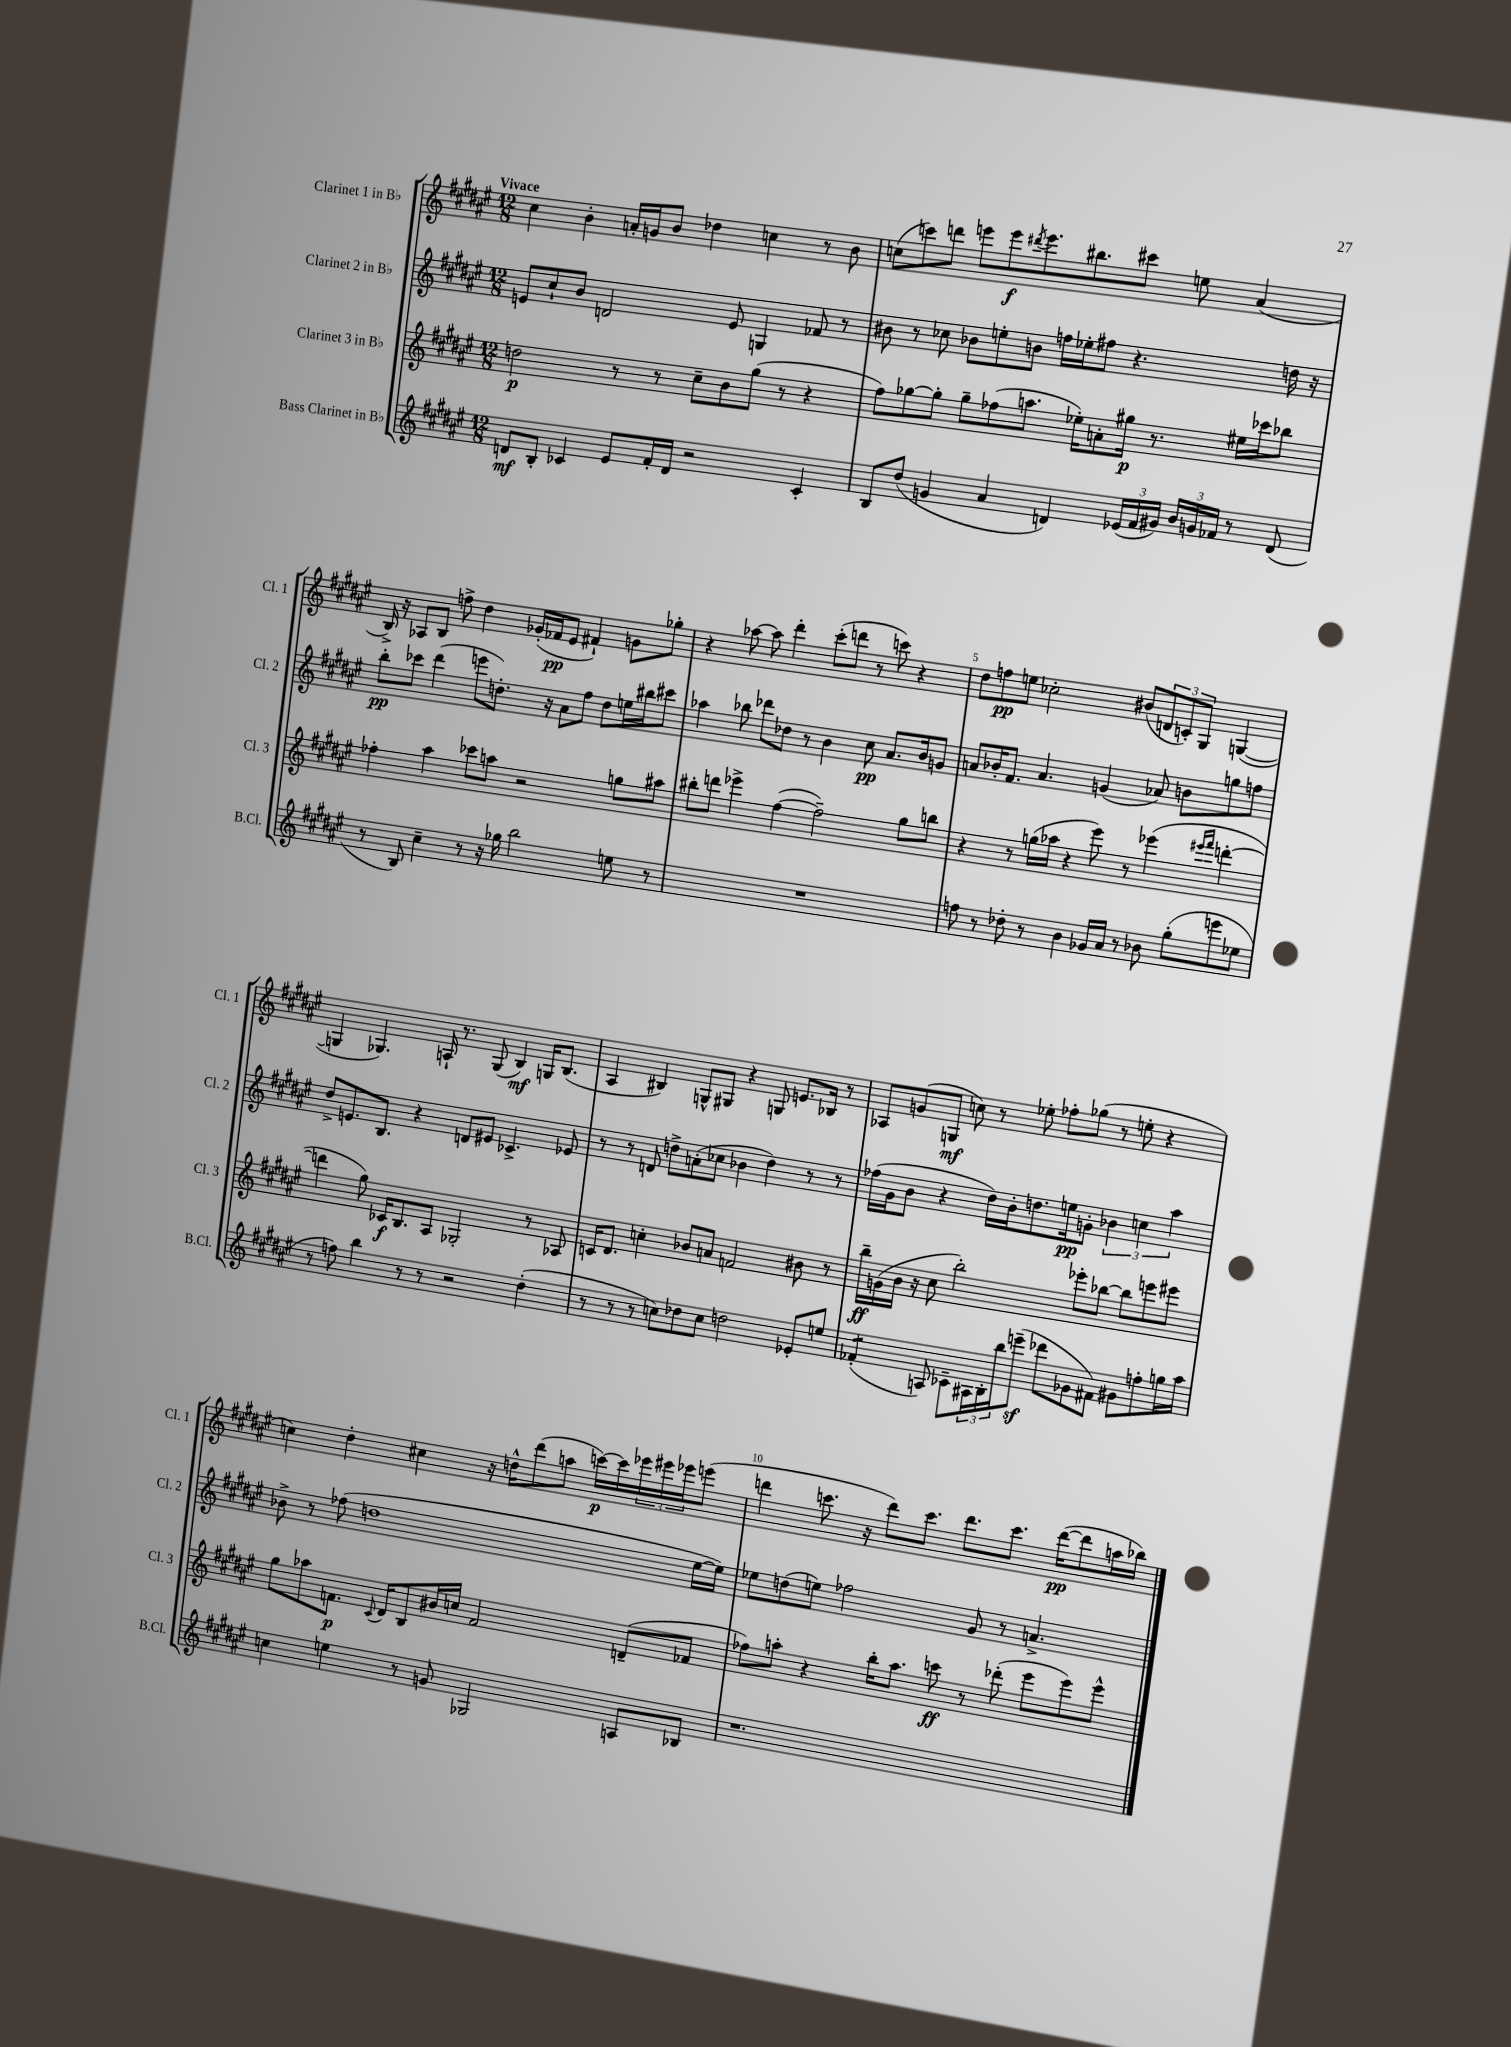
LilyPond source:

<<
\new StaffGroup <<
\new Staff = "s0" \with { instrumentName = "Clarinet 1 in Bb" shortInstrumentName = "Cl. 1" } {
    \clef treble \key fis \major \numericTimeSignature \time 12/8 \tempo "Vivace"
    cis''4 b'4-. a'16-. g'16 b'8 des''4 c''4 r8 b'8 |
    c''8( c'''8) d'''8 e'''8 e'''8\f \acciaccatura { dis'''8 } e'''8. bis''8. cis'''8 e''8 ais'4( |
    b16->) r16 aes8 b8 f''8-> dis''4 ges'16-.( fes'16\pp eis'8 fis'4-!) g'8 ges''8-. |
    r4 aes''8~ aes''8 dis'''4-. cis'''8-.( d'''8 r8 c'''8) r4 |
    dis''8 f''8\pp e''8 ces''2-. bis'8( \tuplet 3/2 { d'8 c'8-.) gis8 } g4~( |
    g4 ges4.) a16-! r8. ges8( b4\mf) g16 b8.( |
    ais4 bis4) g8-^ gis8 r4 g8 e'8. bes16 r8 |
    aes8 g'8( g8\mf c''8) r8 ees''8-. fes''8-. ges''8( r8 e''8-. r4 |
    c''4) dis''4-. cis''4 r16 d''16-^ dis'''8( a''8 c'''16~\p) c'''16 \tuplet 3/2 { ees'''16 eis'''16 ees'''16 } e'''8( |
    d'''4 c'''8. r16 d'''8) c'''8. d'''8. c'''8. d'''16~\pp( d'''8 a''16 bes''16) \bar "|." |
}
\new Staff = "s1" \with { instrumentName = "Clarinet 2 in Bb" shortInstrumentName = "Cl. 2" } {
    \clef treble \key fis \major \numericTimeSignature \time 12/8
    e'8 cis''8-! b'8 d'2 e'8 g4 fes'8 r8 |
    bis'8 r8 ces''8 bes'8 e''8-. b'8 f''16 ees''16-. fis''8 r4. d''16 r16 |
    b''8-.\pp ces'''8 dis'''4( e'''8 d''8.-.) r16 ais'8 fis''8 d''8 e''16 bis''16 cis'''8 |
    aes''4 bes''8 des'''8 des''8 r8 b'4 cis''8\pp ais'8. b'16 g'8 |
    a'8 bes'16-. fis'8. a'4. g'4( aes'8) b'8 g''8 f''8 |
    dis''8-> e'8. b8. r4 d'8 eis'8 ces'4.-> ees'8 |
    r8 r8 d'8 d''8-> a'8-.( ces''8 bes'4 d''4) r8 r8 |
    fes''16( gis'16 b'8 r4 dis''16) b'16-. d''8. e''16\pp g'8-. \tuplet 3/2 { bes'4 c''4 ais''4 } |
    bes'8-> r8 fes''8( d''1 eis''16~ eis''16) |
    ees''8 d''8( e''8) fes''2 gis'8 r8 a'4.-> \bar "|." |
}
\new Staff = "s2" \with { instrumentName = "Clarinet 3 in Bb" shortInstrumentName = "Cl. 3" } {
    \clef treble \key fis \major \numericTimeSignature \time 12/8
    d''2\p r8 r8 cis''8-- b'8 gis''8( r8 r4 |
    fis''8) ges''8~ ges''8-. ges''8-- fes''8( a''8. ees''16-.) a'8-. gis''16\p r8. eis''16 ces'''16 bes''8 |
    fes''4-. ais''4 ces'''8 a''8 r2 g''8 ais''8 |
    bis''8-. d'''8 ees'''4-> fis''4~( fis''2--) gis''8 b''8 |
    r4 r8 g''16( aes''16 r4 eis'''8) r8 ees'''4( \grace { eis'''16 fis'''16 } d'''4~-. |
    d'''4 gis''8) ces'16\f b8. ais8 ges2-. r8 aes8 |
    c'16 dis'8. c''4-. bes'8 a'8 f'2 bis'8 r8 |
    b''16--\ff g'16( b'16 r16 cis''8 b''2-.) ees'''8-. bes''8~ bes''8 e'''8 eis'''8 |
    gis''8 aes''8 f'8.\p \appoggiatura { cis'8 } dis'16 b8 bis'16 c''16 f'2 d'8--( fes'8 |
    fes''8) a''8-. r4 b''16-. a''8. c'''8\ff r8 des'''8-.( eis'''8 eis'''8) eis'''8-^ \bar "|." |
}
\new Staff = "s3" \with { instrumentName = "Bass Clarinet in Bb" shortInstrumentName = "B.Cl." } {
    \clef treble \key fis \major \numericTimeSignature \time 12/8
    d'8\mf b8-. ces'4 eis'8 fis'16-. d'16 r2 ces'4-. |
    b8 dis''8( g'4 ais'4 d'4) \tuplet 3/2 { ees'16( fis'16 gis'16) } \tuplet 3/2 { b'16 g'16 fes'16 } r8 d'8( |
    r8 b8) cis''4-- r8 r16 ges''16 b''2 e''8 r8 |
    R1. |
    f''8 r8 des''8-. r8 b'4 ges'16 ais'16 r8 bes'8 gis''8-.( e'''8 ees''8 |
    r8 f''8) b''4 r8 r8 r2 dis''4-.( |
    r8 r8 r8 c''8) des''8 c''8 d''2 ees'8-. e''8 |
    fes'4:8-.( a8) ces'8-- \tuplet 3/2 { ais16 b16-. b''16 } e'''8--\sf( des'''8 ges'8 fis'8) gis'8 f''8-. g''16 ais''16 |
    c''4 e''4 r8 g'8 ges2 a8 bes8 |
    r1. \bar "|." |
}
>>
>>
\layout { \context { \Score \override BarNumber.break-visibility = ##(#f #t #t) barNumberVisibility = #(every-nth-bar-number-visible 5) } }
